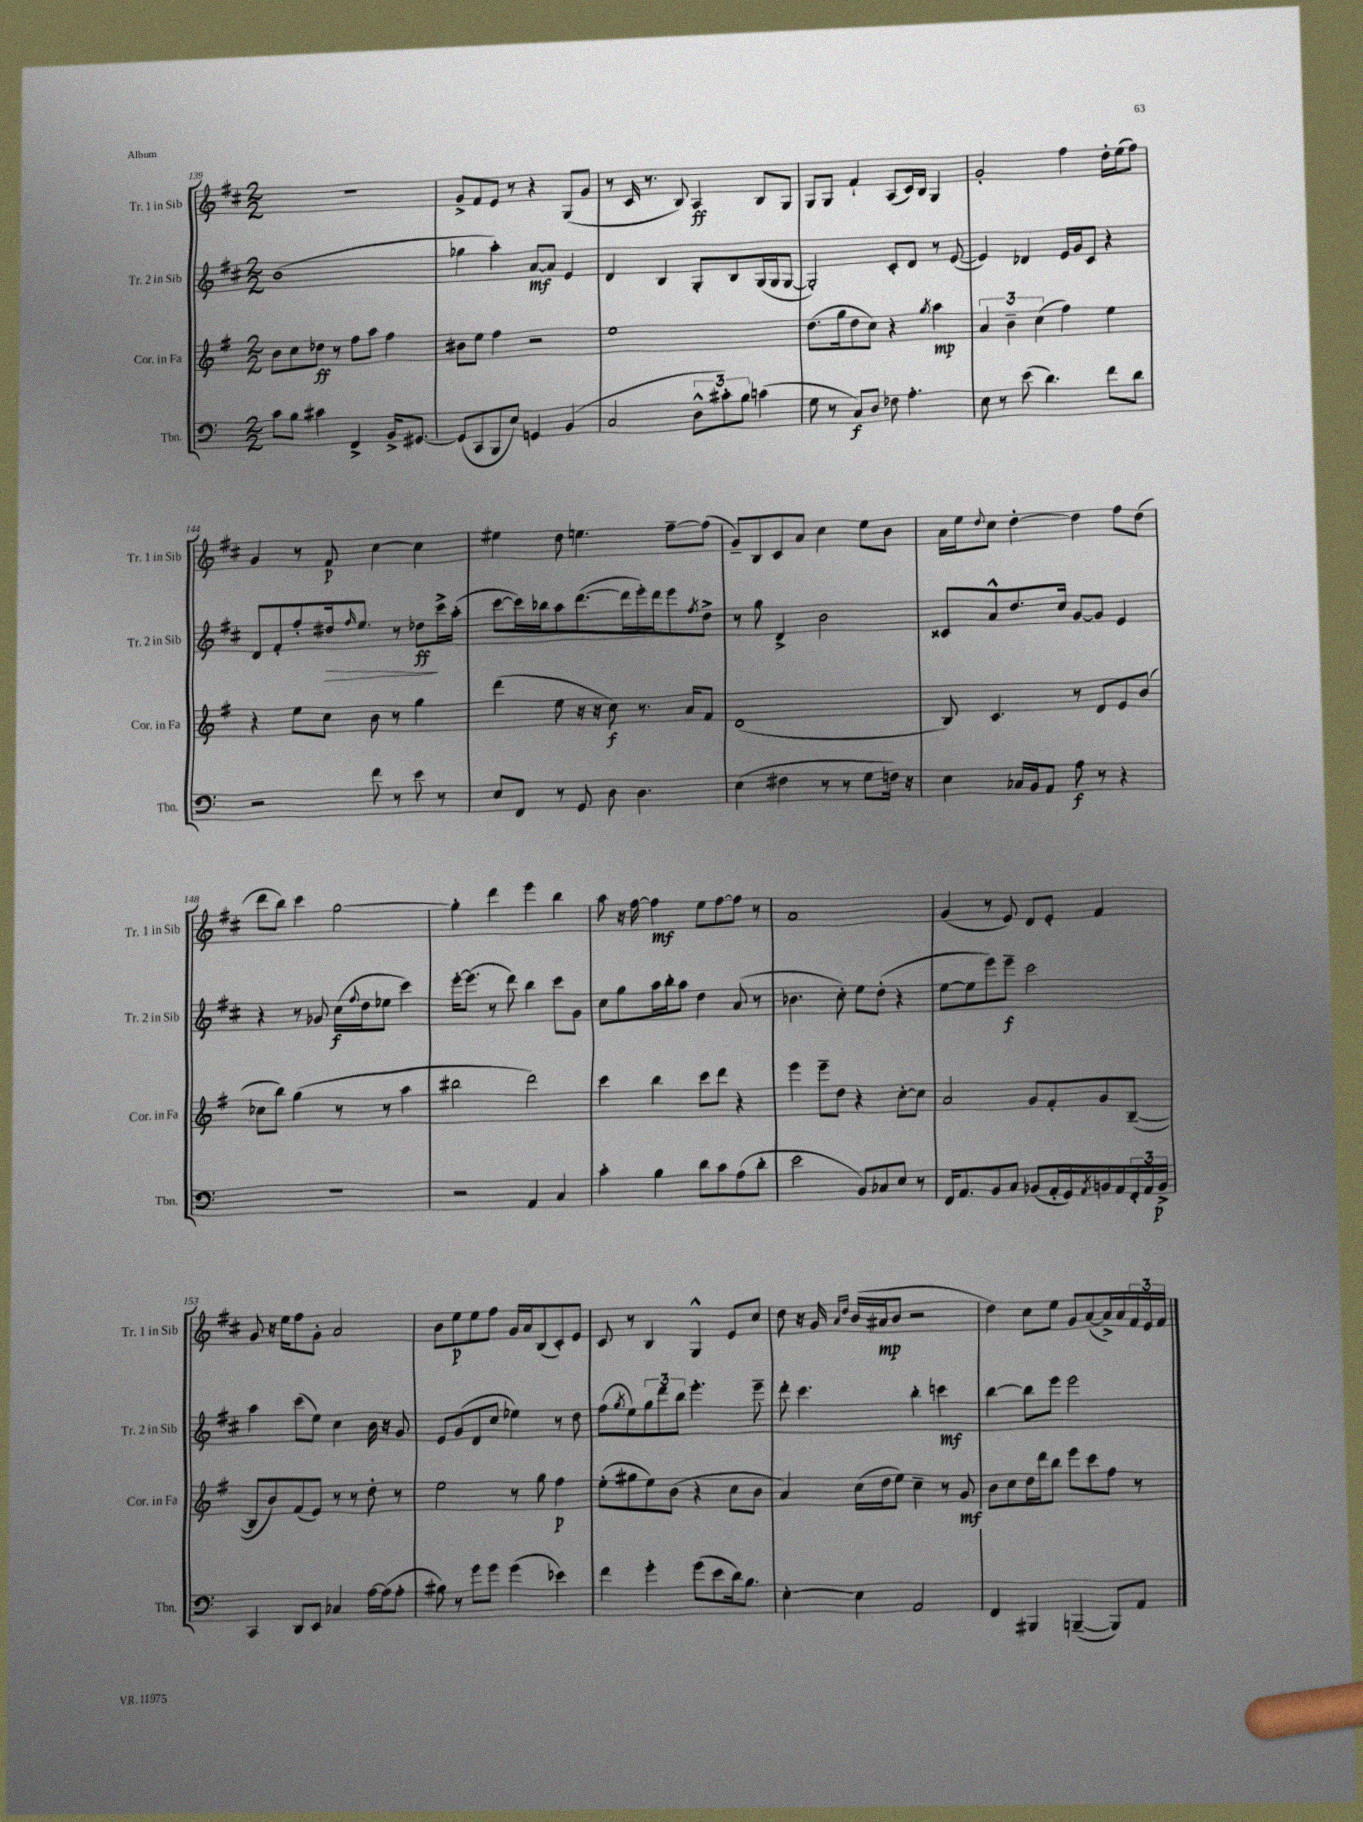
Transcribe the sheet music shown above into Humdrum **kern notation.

**kern	**dynam	**kern	**dynam	**kern	**dynam	**kern	**dynam
*part4	*part4	*part3	*part3	*part2	*part2	*part1	*part1
*staff4	*staff4	*staff3	*staff3	*staff2	*staff2	*staff1	*staff1
*I"Tbn.	*	*I"Cor. in Fa	*	*I"Tr. 2 in Sib	*	*I"Tr. 1 in Sib	*
*I'Tbn.	*	*I'Cor. in Fa	*	*I'Tr. 2 in Sib	*	*I'Tr. 1 in Sib	*
*clefF4	*	*clefG2	*	*clefG2	*	*clefG2	*
*k[]	*	*k[f#]	*	*k[f#c#]	*	*k[f#c#]	*
*M2/2	*	*M2/2	*	*M2/2	*	*M2/2	*
=139	=139	=139	=139	=139	=139	=139	=139
8c\L	.	8b\L	.	(1b	.	1r	.
8B\J	.	8cc\	.	.	.	.	.
4c#X\	.	8dd-X\J	ff	.	.	.	.
.	.	8r	.	.	.	.	.
4FF^/	.	8ff#\L	.	.	.	.	.
.	.	8aa\J	.	.	.	.	.
16BB^/KL	.	4ff#\	.	.	.	.	.
[8.GG#X/J	.	.	.	.	.	.	.
=140	=140	=140	=140	=140	=140	=140	=140
(8GG#/L]	.	8b#X\L	.	4gg-X\	.	8g^/L	.
8CC/	.	8ee\J	.	.	.	8f#/	.
8BBB/	.	4ff#\	.	4aa'\)	.	8e/J	.
8E/J)	.	.	.	.	.	8r	.
4GGn/	.	2r	.	[8a/L	mf	4r	.
.	.	.	.	8a/J]	.	.	.
(4BB/	.	.	.	4e/	.	(8G/L	.
.	.	.	.	.	.	8g/J	.
=141	=141	=141	=141	=141	=141	=141	=141
2C/	.	1ee	.	4d/	.	8r	.
.	.	.	.	.	.	16c#/	.
.	.	.	.	.	.	8.r	.
.	.	.	.	4B/	.	.	.
.	.	.	.	.	.	8B/)	.
12D^^\L	.	.	.	8G'/L	.	4A/	ff
12c#X'\)	.	.	.	.	.	.	.
.	.	.	.	8B/	.	.	.
12B\J	.	.	.	.	.	.	.
(4cn\	.	.	.	(16G/L	.	8B/L	.
.	.	.	.	16G/J	.	.	.
.	.	.	.	[8G/J	.	8G/J	.
=142	=142	=142	=142	=142	=142	=142	=142
8G\	.	(8.dd\L	.	2G'/])	.	8G/L	.
8r	.	.	.	.	.	8G/J	.
.	.	16gg\k	.	.	.	.	.
8C/L)	f	8dd\	.	.	.	4f#`/	.
8D/J	.	8cc\J)	.	.	.	.	.
8F-X\	.	4r	.	8c#'/L	.	(8A/L	.
4.A'\	.	.	.	8d/J	.	16c#/L)	.
.	.	.	.	.	.	16B/JJ	.
.	.	8qgg/	.	.	.	.	.
.	.	4aa\	mp	8r	.	4G/	.
.	.	.	.	([8e/	.	.	.
=143	=143	=143	=143	=143	=143	=143	=143
8E\	.	6a/	.	4e/])	.	2g'/	.
8r	.	.	.	.	.	.	.
.	.	6b~\	.	.	.	.	.
(8e\	.	.	.	4d-X/	.	.	.
.	.	(6cc\	.	.	.	.	.
4.d\)	.	.	.	.	.	.	.
.	.	4ff#\)	.	16e/LL	.	4ff#\	.
.	.	.	.	16g/J	.	.	.
.	.	.	.	8c#/J	.	.	.
8f\L	.	4ee\	.	4r	.	16dd'\LL	.
.	.	.	.	.	.	(16ee\J	.
8d\J	.	.	.	.	.	8ff#\J)	.
!!LO:LB:g=z
=144	=144	=144	=144	=144	=144	=144	=144
2r	.	4r	.	8d/L	.	4g/	.
.	.	.	.	8f#'/	.	.	.
.	.	8ee\L	.	8ff#'/	.	8r	.
!	!	!	!	!	!LO:HP:b	!	!
.	.	8cc\J	.	16dd#X/k	>	8f#/	p
.	.	.	.	16qqff#/	.	.	.
.	.	.	.	8.ee/J	.	.	.
8f\	.	8b\	.	.	.	[4cc#\	.
8r	.	8r	.	8r	.	.	.
8e\	.	4gg\	.	8dd-X\L	ff	4cc#\]	.
8r	.	.	.	16ccc#^\L	]	.	.
.	.	.	.	(16aa'\JJ	.	.	.
=145	=145	=145	=145	=145	=145	=145	=145
8E/L	.	(4ddd\	.	[8ccc#\L	.	4ee#X\	.
8FF/J	.	.	.	16ccc#\L])	.	.	.
.	.	.	.	16bb-X\J	.	.	.
8r	.	8ee\	.	8aa\	.	8dd\	.
8GG/	.	16r	.	([8.ddd\	.	4.een\	.
.	.	16r	.	.	.	.	.
8D\	.	8cc\)	f	.	.	.	.
.	.	.	.	16ddd\L]	.	.	.
4.D\	.	8.r	.	16eee'\)	.	.	.
.	.	.	.	16ddd\J	.	.	.
.	.	.	.	8eee\	.	[8ff#~\L	.
.	.	16a/KL	.	.	.	.	.
.	.	.	.	8qff#/	.	.	.
.	.	8f#/J	.	8dd^\J	.	(8ff#\J]	.
=146	=146	=146	=146	=146	=146	=146	=146
(4E\	.	(1d	.	8r	.	8g~/L)	.
.	.	.	.	8gg\	.	8B/	.
4F#X\	.	.	.	4d^/	.	8c#/	.
.	.	.	.	.	.	8a/J	.
8r	.	.	.	2b\	.	4cc#\	.
8r	.	.	.	.	.	.	.
8G\L	.	.	.	.	.	8ee\L	.
16Fn\Jk)	.	.	.	.	.	8b\J	.
16r	.	.	.	.	.	.	.
=147	=147	=147	=147	=147	=147	=147	=147
4E\	.	8B/)	.	8c##X/L	.	16a\LL	.
.	.	.	.	.	.	16ee\J	.
.	.	.	.	.	.	8qqdd/	.
.	.	4.c/	.	8a^^/	.	8cc#\J	.
16C-X/LL	.	.	.	8.dd/	.	[4dd'\	.
16BB/J	.	.	.	.	.	.	.
8AA/J	.	.	.	.	.	.	.
.	.	.	.	16cc#/Jk	.	.	.
8A\	f	8r	.	[8g/L	.	4dd\]	.
8r	.	8d/L	.	8g/J]	.	.	.
4r	.	8e/	.	4e/	.	8ff#\L	.
.	.	(8b/J	.	.	.	(8dd\J	.
!!LO:LB:g=z
=148	=148	=148	=148	=148	=148	=148	=148
1r	.	8cc-X\L	.	4r	.	8ddd\L	.
.	.	8bb\J)	.	.	.	8bb\J)	.
.	.	(4gg\	.	8r	.	4ccc#\	.
.	.	.	.	8g-X/	.	.	.
.	.	8r	.	(16cc#\LL	f	[2gg\	.
.	.	.	.	8qqff#/	.	.	.
.	.	.	.	16dd\J	.	.	.
.	.	8r	.	8ee-X\J	.	.	.
.	.	4aa\	.	4ccc#\)	.	.	.
=149	=149	=149	=149	=149	=149	=149	=149
2r	.	2bb#X\	.	[16eee'\KL	.	4gg'\]	.
.	.	.	.	(8.eee\J]	.	.	.
.	.	.	.	8r	.	4ddd\	.
.	.	.	.	8ddd\)	.	.	.
4AA/	.	2ddd\)	.	4bb\	.	4eee\	.
4C/	.	.	.	8ccc#\L	.	4bb\	.
.	.	.	.	8g\J	.	.	.
=150	=150	=150	=150	=150	=150	=150	=150
4c'\	.	4ccc\	.	8cc#\L	.	8aa\	.
.	.	.	.	8gg\	.	16r	.
.	.	.	.	.	.	[16ff#\	.
4B\	.	4bb\	.	16aa\L	.	4ff#\]	mf
.	.	.	.	16bb'\J	.	.	.
.	.	.	.	8aa\J	.	.	.
8d\L	.	8ccc\L	.	4dd\	.	8ee\L	.
8c\	.	8ddd\J	.	.	.	[8ff#\	.
(8A\	.	4r	.	(8a/	.	8ff#\J]	.
8d'\J	.	.	.	8r	.	8r	.
=151	=151	=151	=151	=151	=151	=151	=151
2e\	.	4eee\	.	4.b-X\	.	1a	.
.	.	8eee~\L	.	.	.	.	.
.	.	8dd\J	.	8cc#'\)	.	.	.
8BB/L)	.	4r	.	8ee\L	.	.	.
8C-X/	.	.	.	(8dd'\J	.	.	.
8E/J	.	[8cc'\L	.	4r	.	.	.
8r	.	8cc\J]	.	.	.	.	.
=152	=152	=152	=152	=152	=152	=152	=152
16FF/KL	.	2a/	.	[8ee\L	.	(4g/	.
8.AA/	.	.	.	.	.	.	.
.	.	.	.	8ee\]	.	.	.
8BB/	.	.	.	8eee\)	.	8r	.
8C/J	.	.	.	8eee~\J	f	8e/)	.
(8BB-X/L	.	8g/L	.	2ccc#\	.	8d/L	.
16AA'/L	.	8f#'/	.	.	.	8e'/J	.
16GG/)	.	.	.	.	.	.	.
8qAA/	.	.	.	.	.	.	.
16BBn/	.	8g/	.	.	.	4f#/	.
16AA/	.	.	.	.	.	.	.
24FF'/	.	([8B~/J	.	.	.	.	.
24AA/	.	.	.	.	.	.	.
24BB^/JJ	p	.	.	.	.	.	.
!!LO:LB:g=z
=153	=153	=153	=153	=153	=153	=153	=153
4CC/	.	8B/L]	.	4aa\	.	8g/	.
.	.	8b/)	.	.	.	16r	.
.	.	.	.	.	.	16ee\KL	.
8DD/L	.	(8f#/	.	(8ccc#\L	.	8ff#\	.
8EE/J	.	8e/J)	.	8ee\J)	.	8g'\J	.
4C-X/	.	8r	.	4cc#\	.	2a/	.
.	.	8r	.	.	.	.	.
[16A\LL	.	8dd'\	.	16b\	.	.	.
(16A\J]	.	.	.	16r	.	.	.
8A'\J	.	8r	.	8g/	.	.	.
=154	=154	=154	=154	=154	=154	=154	=154
8B#X\)	.	2ee\	.	8e/L	.	8b\L	.
8r	.	.	.	(8g/	.	8ee\	p
8g\L	.	.	.	8d/	.	8ee\	.
8g\J	.	.	.	8cc#/J	.	8ff#\J	.
(4g\	.	8r	.	4ee-X\)	.	16g/LL	.
.	.	.	.	.	.	16a/J	.
.	.	8gg\	.	.	.	(8B/	.
4e-X\)	.	4ff#\	p	8r	.	8c#'/)	.
.	.	.	.	8dd\	.	8e/J	.
=155	=155	=155	=155	=155	=155	=155	=155
4f\	.	(8ee'\L	.	(8ff#\L	.	8c#/	.
.	.	.	.	8qgg/	.	.	.
.	.	8gg#X\	.	8ee\)	.	8r	.
4g'\	.	8ee\)	.	12gg\	.	4B/	.
.	.	.	.	12ddd\	.	.	.
.	.	(8b\J	.	.	.	.	.
.	.	.	.	12bb\J	.	.	.
(8g\L	.	4r	.	4.eee'\	.	4G^^/	.
8e\	.	.	.	.	.	.	.
16d\k)	.	8cc\L	.	.	.	8e/L	.
8.B\J	.	.	.	.	.	.	.
.	.	8b\J	.	8eee~\	.	8cc#/J	.
=156	=156	=156	=156	=156	=156	=156	=156
[4E'\	.	4a/)	.	8ddd'\	.	8dd\	.
.	.	.	.	4.ccc#\	.	16r	.
.	.	.	.	.	.	16g/	.
.	.	.	.	.	.	16qqa/LL	.
.	.	.	.	.	.	16qqdd/JJ	.
4E\]	.	(16cc\LL	.	.	.	(16b/LL	.
.	.	16dd\J	.	.	.	16a#X/J	mp
.	.	8ee\J)	.	.	.	8b/J	.
2AA/	.	4cc~\	.	4bb'\	.	2r	.
.	.	8r	.	4cccn\	mf	.	.
.	.	8g/	mf	.	.	.	.
=157	=157	=157	=157	=157	=157	=157	=157
4FF/	.	8b\L	.	[4bb\	.	4dd\)	.
.	.	8cc\	.	.	.	.	.
4BBB#X/	.	16dd\L	.	8bb\L]	.	8cc#\L	.
.	.	16ddd\J	.	.	.	.	.
.	.	8bb\J	.	8eee\J	.	8ee\J	.
([4BBBn~/	.	8eee\L	.	2eee\	.	8g/L	.
.	.	8ccc\	.	.	.	([8a/	.
8BBB/L])	.	8ff#\J	.	.	.	16a^/L])	.
.	.	.	.	.	.	16a/	.
8AA/J	.	8r	.	.	.	24f#/	.
.	.	.	.	.	.	24e/	.
.	.	.	.	.	.	24f#/JJ	.
==	==	==	==	==	==	==	==
*-	*-	*-	*-	*-	*-	*-	*-
